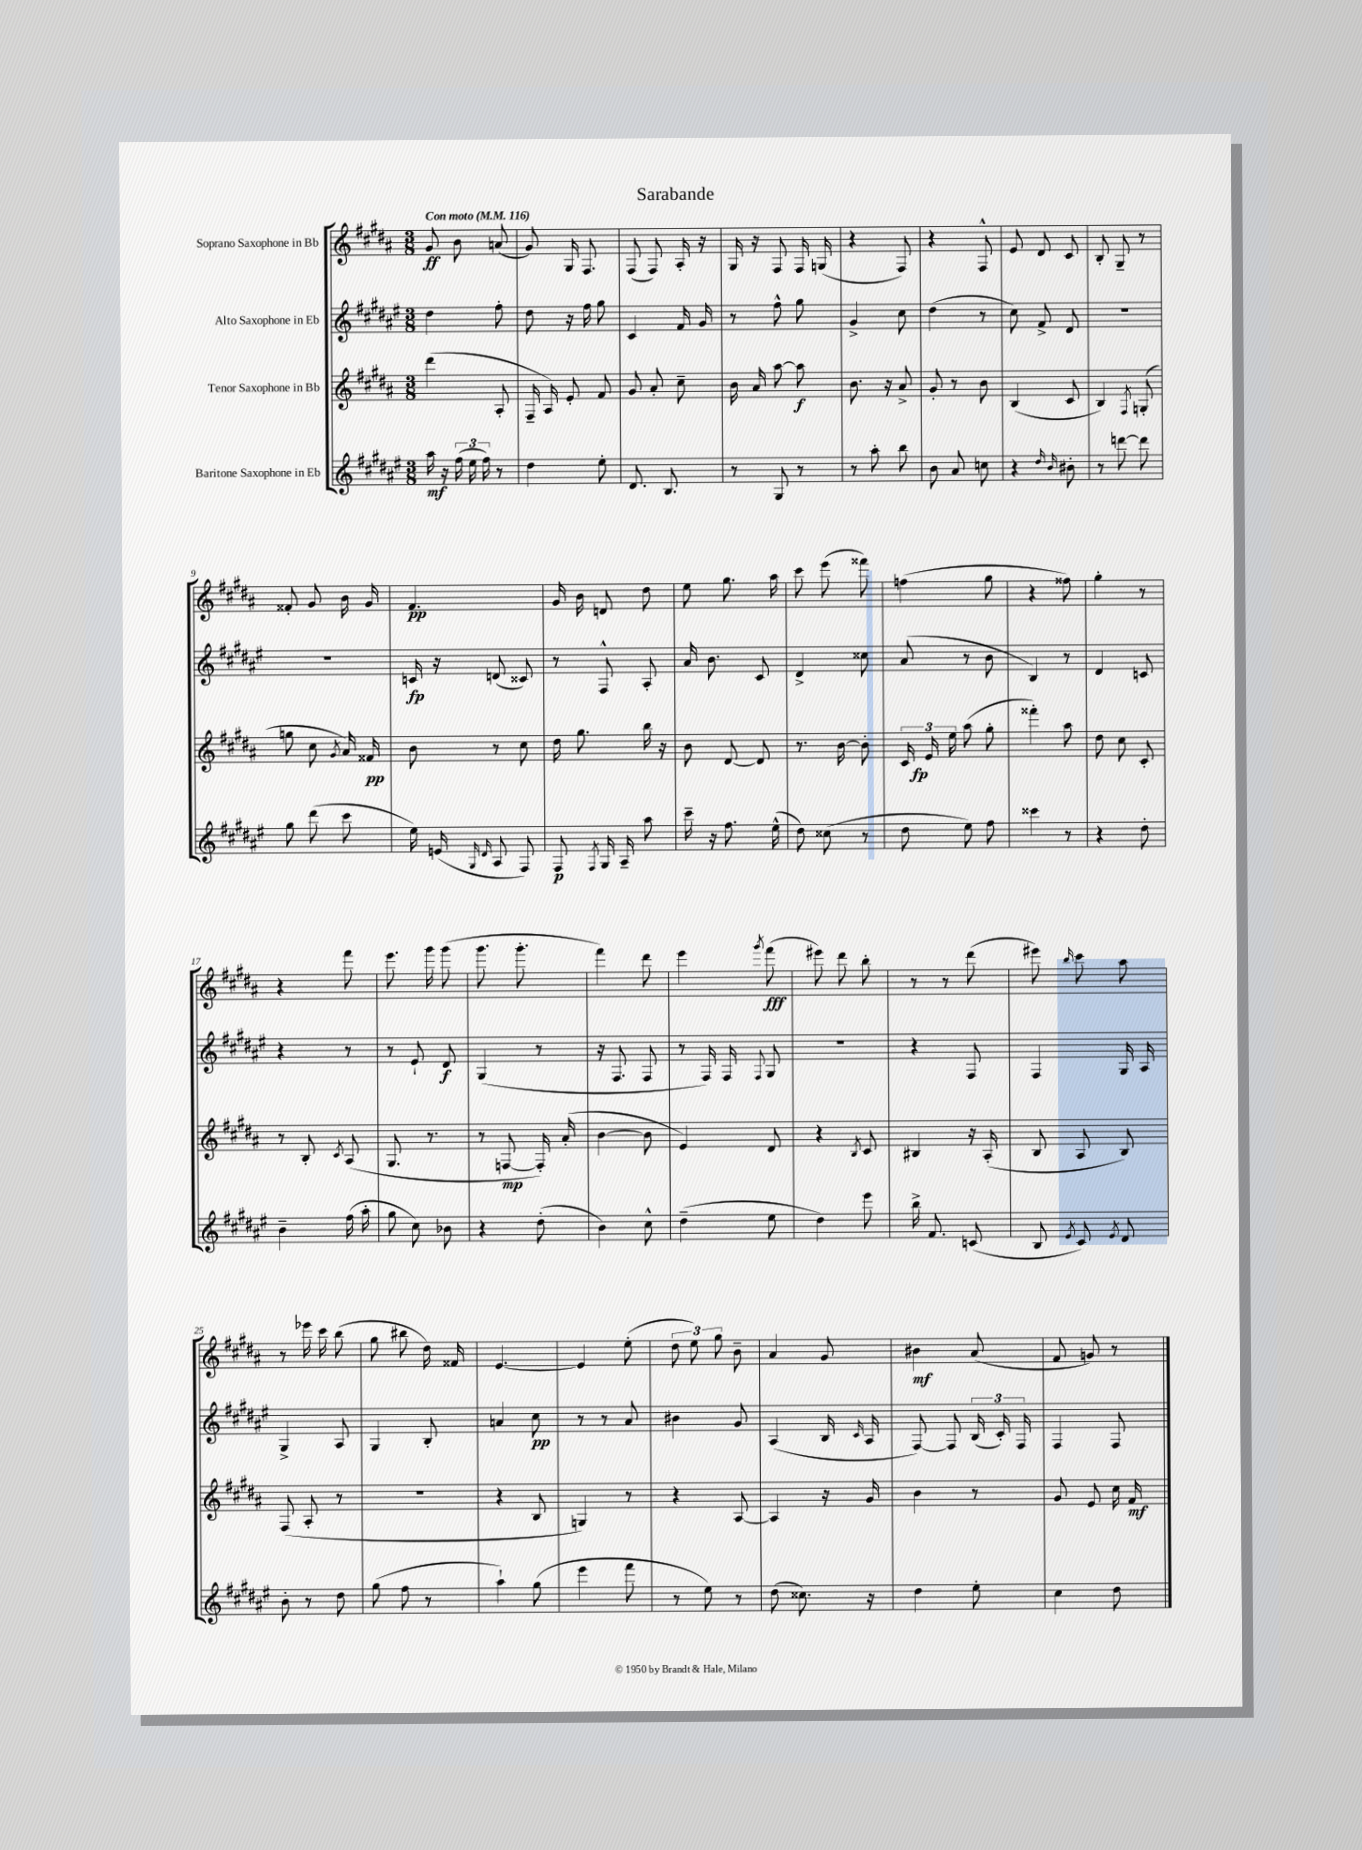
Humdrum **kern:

**kern	**kern	**kern	**kern
*staff4	*staff3	*staff2	*staff1
*clefG2	*clefG2	*clefG2	*clefG2
*k[f#c#g#d#a#e#]	*k[f#c#g#d#a#]	*k[f#c#g#d#a#e#]	*k[f#c#g#d#a#]
*M3/8	*M3/8	*M3/8	*M3/8
*MM116	*MM116	*MM116	*MM116
16aa#	(4ddd#	4dd#	8g#
16r	.	.	.
(24ff#	.	.	8b
24ee#	.	.	.
24ff#)	.	.	.
8r	8A#'	8ff#'	(8a
=	=	=	=
4dd#	16F#~	8dd#	8g#)
.	16A#)	.	.
.	8e'	16r	16G#
.	.	16ff#	8.F#
8ee#'	8f#	8gg#	.
=	=	=	=
8.d#	8g#	4c#	(8F#
.	8a#'	.	8F#)
8.B	.	.	.
.	8cc#~	16f#	16A#'
.	.	16g#	16r
=	=	=	=
8r	16b	8r	16G#
.	16a#	.	16r
8G#	[8aa#	8ff#^^	8F#
8r	8aa#]	8gg#	16F#
.	.	.	(16G
=	=	=	=
8r	8.b	4g#^	4r
8aa#'	.	.	.
.	16r	.	.
8bb	8a#^	8cc#	8F#)
=	=	=	=
8b	8g#'	(4dd#	4r
8a#	8r	.	.
8cc	8b	8r	8F#^^
=	=	=	=
4r	(4B	8cc#)	8e
.	.	8f#^	8d#
16qqdd#	.	.	.
16qqb	.	.	.
8b#'	8c#	8d#	8c#
=	=	=	=
8r	4B)	4.r	8B'
[8ddd	.	.	8G#~
.	8qF#	.	.
8ddd]	(8G'	.	8r
=	=	=	=
8gg#	8gg	4.r	8f##'
(8ddd#	8cc#	.	8g#
.	8qg#	.	.
8ccc#	16a#)	.	16b
.	16f##	.	16g#
=	=	=	=
16ee#)	8b	16c	4.f#
(16e	.	16r	.
16qqG#	.	.	.
16qqd#	.	.	.
8A#	8r	(8d	.
8F#)	8cc#	8c##)	.
=	=	=	=
8F#	16dd#	8r	16g#
.	8.gg#	.	16b
8qF#	.	.	.
16G#	.	8F#^^	8d
16A#~	.	.	.
8aa#	16bb	8A#'	8dd#
.	16r	.	.
=	=	=	=
16ccc#~	8b	16a#	8ee
16r	.	8.b	.
8.ff#	[8d#	.	8.gg#
.	8d#]	8c#	.
(16ee#^^	.	.	16aa#
=	=	=	=
8dd#)	8.r	4d#^	8ccc#
(8cc##	.	.	(8eee
.	[16b	.	.
8r	8b']	8cc##	8fff##)
=	=	=	=
8dd#	24c#	(8a#	(4ff
.	24e	.	.
.	24ee	.	.
8ee#)	(8aa#	8r	.
8ff#	8gg#'	8b	8gg#
=	=	=	=
4ccc##	4fff##')	4B)	4r
8r	8aa#	8r	8ff##)
=	=	=	=
4r	8dd#	4d#	4gg#'
.	8cc#	.	.
8dd#'	8c#'	8c	8r
=	=	=	=
4b~	8r	4r	4r
.	8B'	.	.
.	8qc#	.	.
(16ff#	(8A#	8r	8fff#
16aa#'	.	.	.
=	=	=	=
8gg#	8.G#	8r	8.eee
8cc#)	.	8e#`	.
.	8.r	.	16ggg#
8b-	.	8d#	(8ggg#
=	=	=	=
4r	8r	(4G#	8.ggg#
.	[8F	.	.
.	.	.	8.ggg#'
(8dd#'	16F'])	8r	.
.	(16a#'	.	.
=	=	=	=
4b)	[4b	16r	4fff#)
.	.	8.F#	.
8cc#^^	8b]	8F#	8ddd#
=	=	=	=
(4dd#~	4e)	8r	4eee
.	.	16F#)	.
.	.	16F#	.
.	.	8qqF#	8qggg#
8ee#	8d#	8G#	(8fff#
=	=	=	=
4dd#)	4r	4.r	8eee#)
.	.	.	8ddd#
.	8qB	.	.
8eee#	8c#	.	8bb'
=	=	=	=
16bb^	4B#	4r	8r
8.f#	.	.	.
.	.	.	8r
(8c	16r	8F#	(8ddd#
.	(16A#'	.	.
=	=	=	=
8B	8B	4F#	8eee#)
8qe#	.	.	16qqbb
8c#)	8A#	.	8ccc#
8qe#	.	.	.
8d#	8B)	16G#	8aa#
.	.	16A#	.
=	=	=	=
8b'	(8F#	4G#^	8r
8r	8A#'	.	16eee-
.	.	.	16ccc#
8dd#	8r	8A#	(8bb
=	=	=	=
(8gg#	4.r	4G#	8gg#
8ff#	.	.	8bb#
8r	.	8B'	16dd#)
.	.	.	16f##
=	=	=	=
4aa#`)	4r	4a	[4.e
(8gg#	8B	8cc#	.
=	=	=	=
4eee#	4G)	8r	4e]
.	.	8r	.
8fff#	8r	8a#	(8ee'
=	=	=	=
8r	4r	4b#	12dd#
.	.	.	12ee)
8ee#)	.	.	.
.	.	.	12gg#
8r	[8A#	8g#	8b~
=	=	=	=
(8dd#	4A#]	(4A#	4a#
8.cc##)	.	.	.
.	16r	16B	8g#
.	.	16qqc#	.
16r	16g#	16A#	.
=	=	=	=
4dd#	4b	[8F#)	4b#
.	.	8F#]	.
8ee#'	8r	(24B	(8a#
.	.	24c#')	.
.	.	24F#	.
=	=	=	=
4cc#	8g#	4F#	8f#
.	8e	.	8g)
8dd#	16cc#	8F#	8r
.	16f#	.	.
==	==	==	==
*-	*-	*-	*-
